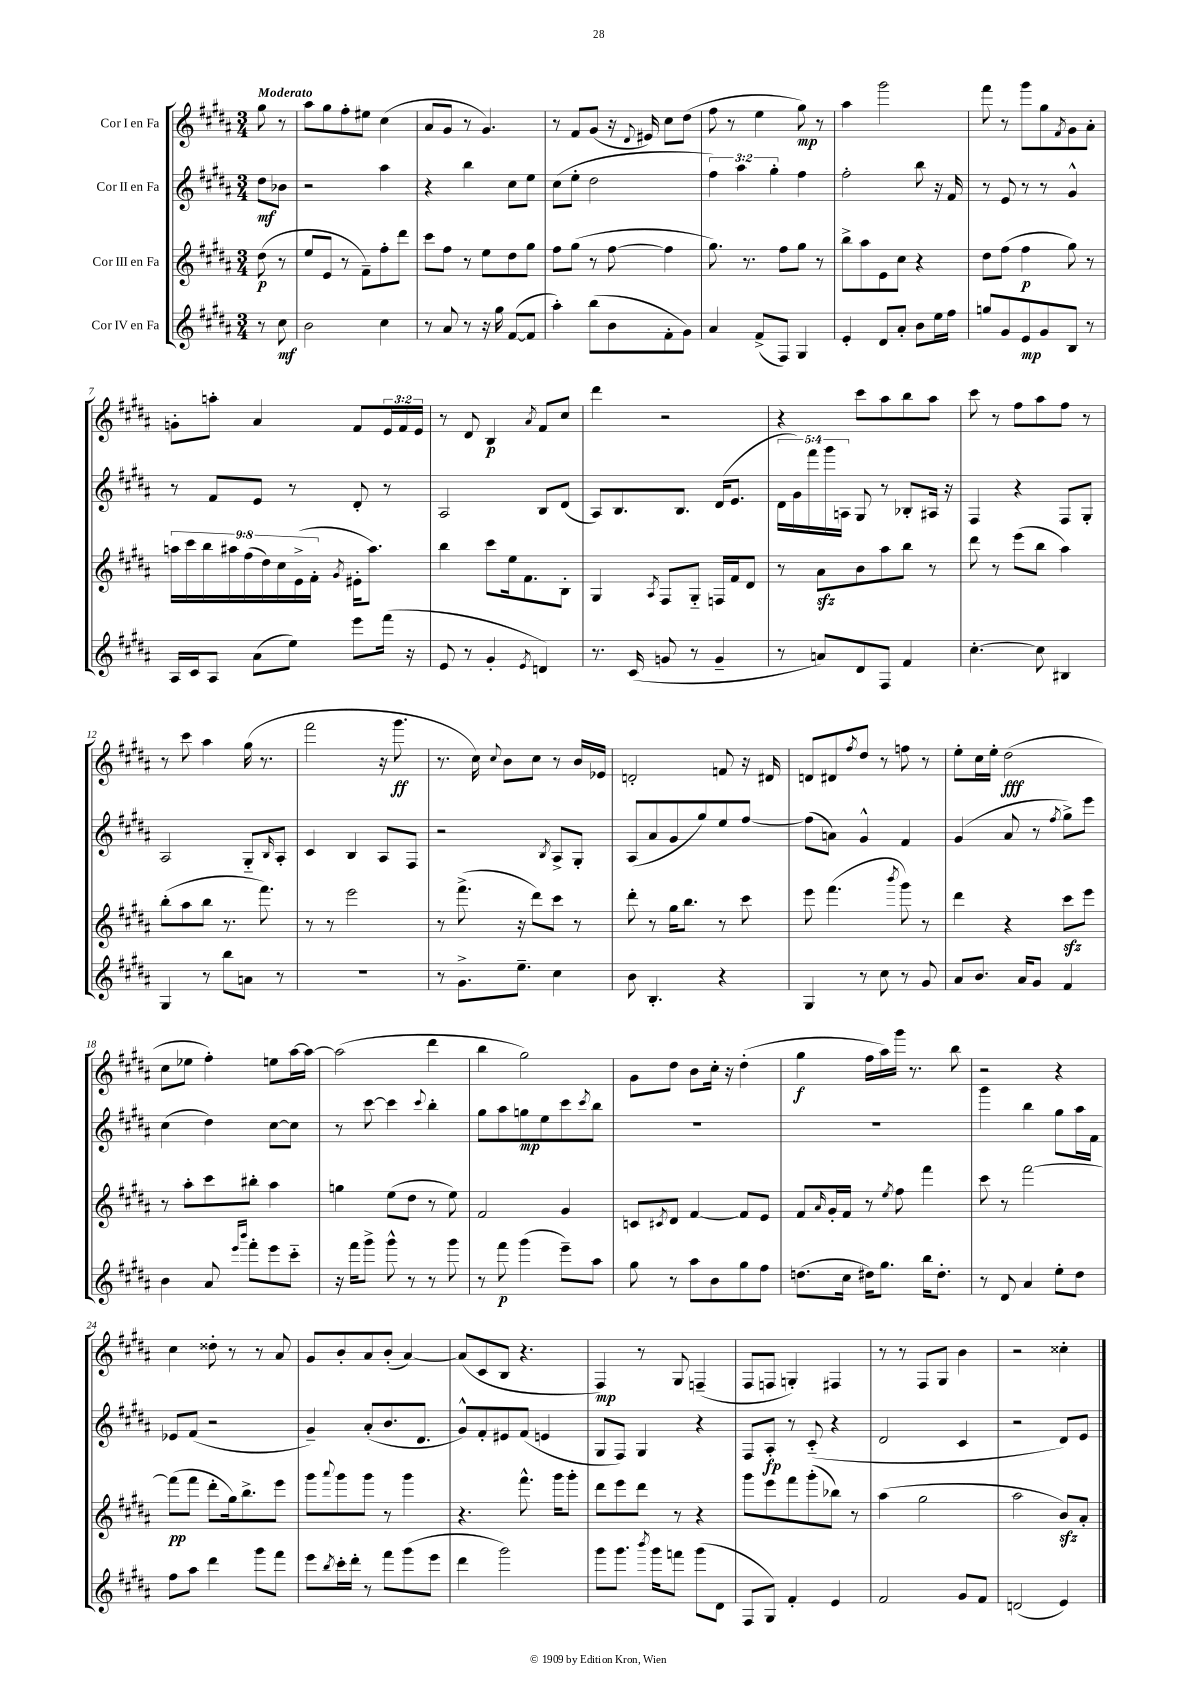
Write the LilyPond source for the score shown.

<<
\new StaffGroup <<
\new Staff = "s0" \with { instrumentName = "Cor I en Fa" } {
    \clef treble \key b \major \numericTimeSignature \time 3/4 \override Staff.TupletNumber.text = #tuplet-number::calc-fraction-text \partial 4 \tempo "Moderato"
    gis''8 r8 |
    ais''8 gis''8 fis''8-. eis''8 cis''4( |
    ais'8 gis'8 r8 gis'4.) |
    r8 fis'8 gis'8( r16 \appoggiatura { dis'8 } eis'16) cis''8 dis''8( |
    fis''8 r8 e''4 gis''8\mp) r8 |
    ais''4 gis'''2 |
    fis'''8 r8 gis'''8 gis''8 \acciaccatura { fis'8 } gis'8 ais'8-. |
    g'8-. a''8-. ais'4 fis'8 \tuplet 3/2 { e'16 fis'16 e'16 } |
    r8 dis'8 b4\p \acciaccatura { ais'8 } fis'8 cis''8 |
    dis'''4 r2 |
    r4 cis'''8 ais''8 b''8 ais''8 |
    cis'''8 r8 fis''8 ais''8 fis''8 r8 |
    r8 cis'''8 ais''4 gis''16( r8. |
    fis'''2 r16 gis'''8.\ff |
    r8. cis''16) \appoggiatura { cis''8 } b'8 cis''8 r8 b'16 ees'16 |
    d'2-. f'8 r16 dis'16 |
    d'8 dis'8 \acciaccatura { fis''8 } dis''8 r8 f''8 r8 |
    e''8-. cis''16 e''16-. dis''2\fff( |
    cis''8 ees''8 fis''4-.) e''8 ais''16~ ais''16~ |
    ais''2( dis'''4 |
    b''4 gis''2) |
    gis'8 dis''8 b'8 cis''16-. r16 dis''4-.( |
    gis''4\f fis''16 ais''16) gis'''16 r8. b''8 |
    r2 r4 |
    cis''4 disis''8-. r8 r8 ais'8 |
    gis'8 b'8-. ais'8 b'8-.( ais'4~) |
    ais'8( cis'8 b8 r4. |
    fis4\mp) r8 gis8 f4--( |
    fis8 f8 g4-.) fis4 |
    r8 r8 fis8 gis8 b'4 |
    r2 cisis''4-. \bar "|." |
}
\new Staff = "s1" \with { instrumentName = "Cor II en Fa" } {
    \clef treble \key b \major \numericTimeSignature \time 3/4 \override Staff.TupletNumber.text = #tuplet-number::calc-fraction-text \partial 4
    dis''8\mf bes'8 |
    r2 ais''4 |
    r4 b''4 cis''8 e''8 |
    cis''8( e''8-. dis''2 |
    \tuplet 3/2 { fis''4) ais''4 gis''4-. } fis''4 |
    fis''2-. b''8 r16 fis'16 |
    r8 e'8 r8 r8 gis'4-^ |
    r8 fis'8 e'8 r8 dis'8-. r8 |
    ais2 b8 dis'8( |
    ais8) b8. b8. dis'16( e'8. |
    \tuplet 5/4 { dis'16 gis'16) fis'''16 gis'''16 a16 } gis8 r8 bes8-. ais16 r16 |
    fis4 r4 fis8 gis8-. |
    ais2 gis8-_ \grace { b16 } ais8-. |
    cis'4 b4 ais8 fis8 |
    r2 \acciaccatura { b8 } ais8-> gis8-. |
    ais8( ais'8 gis'8 gis''8) e''8 fis''8~ |
    fis''8( a'8) gis'4-^ fis'4 |
    gis'4( ais'8 r8 \acciaccatura { fis''8 } gis''8->) e'''8 |
    cis''4( dis''4) cis''8~ cis''8 |
    r8 cis'''8~ cis'''4 \appoggiatura { cis'''8 } b''4-. |
    gis''8 ais''8 g''8\mp e''8 cis'''8 \acciaccatura { cis'''8 } b''8 |
    R2. |
    R2. |
    gis'''4 b''4 gis''8 ais''16 fis'16 |
    ees'8 fis'8( r2 |
    gis'4--) ais'8-.( b'8. dis'8. |
    gis'8-^) fis'8-. eis'8 fis'8( e'4 |
    gis8 fis8) gis4 r4 |
    fis8 ais8-.\fp r8 cis'8-_( r4 |
    dis'2 cis'4 |
    r2 dis'8) e'8 \bar "|." |
}
\new Staff = "s2" \with { instrumentName = "Cor III en Fa" } {
    \clef treble \key b \major \numericTimeSignature \time 3/4 \override Staff.TupletNumber.text = #tuplet-number::calc-fraction-text \partial 4
    dis''8\p( r8 |
    e''8 e'8 r8 fis'8--) fis''8-. dis'''8 |
    cis'''8 fis''8 r8 e''8 dis''8 gis''8 |
    fis''8 gis''8( r8 fis''8~ fis''4 |
    gis''8.) r8. fis''8 gis''8 r8 |
    b''8-> ais''8 e'8 cis''8 r4 |
    dis''8 fis''8( fis''4\p gis''8) r8 |
    \tuplet 9/8 { a''16 cis'''16 b''16 ais''16 fis''16( dis''16) cis''16 e'16->( fis'16-. } \acciaccatura { gis'8 } eis'16-. ais''8.) |
    b''4 cis'''8 e''16 fis'8. b8-. |
    gis4 \acciaccatura { ais8 } fis8 gis8-_ f16 fis'16 dis'8 |
    r8 ais'8\sfz b'8 ais''8 b''8 r8 |
    dis'''8 r8 e'''8( b''8 ais''4) |
    b''8-.( ais''8 b''8 r8. fis'''8.) |
    r8 r8 e'''2 |
    r8 fis'''8.->( r16 dis'''8) cis'''8 r8 |
    dis'''8-. r8 gis''16 b''8. r8 cis'''8 |
    e'''8 fis'''4.( \acciaccatura { b'''8 } gis'''8) r8 |
    dis'''4 r4 cis'''8\sfz e'''8 |
    r8 ais''8-. cis'''8 bis''8-. ais''4 |
    g''4 e''8( dis''8 r8 e''8) |
    fis'2 gis'4 |
    c'8 \acciaccatura { cis'8 } dis'8 fis'4~ fis'8 e'8 |
    fis'8 \grace { ais'16 } gis'16-. fis'16 r8 \acciaccatura { e''8 } fis''8 fis'''4 |
    cis'''8 r8 fis'''2~ |
    fis'''8\pp( fis'''8 dis'''8-. gis''16) b''8.-> e'''8 |
    gis'''8 \appoggiatura { ais'''8 } gis'''8 gis'''8 r8 gis'''4 |
    r4. fis'''8.-^ gis'''16 gis'''8-. |
    dis'''8 e'''8 dis'''8 r8 r4 |
    gis'''8 e'''8 fis'''8 gis'''8-.( bes''8) r8 |
    ais''4( gis''2 |
    ais''2 b'8\sfz) ais'8-. \bar "|." |
}
\new Staff = "s3" \with { instrumentName = "Cor IV en Fa" } {
    \clef treble \key b \major \numericTimeSignature \time 3/4 \partial 4
    r8 cis''8\mf |
    b'2 cis''4 |
    r8 ais'8 r8 r16 gis''16 fis'8~( fis'8 |
    ais''4-.) b''8( b'8 fis'8-. gis'8) |
    ais'4 fis'8->( fis8) gis4 |
    e'4-. dis'8 ais'8-. b'8 e''16 fis''16 |
    g''8 gis'8 e'8\mp gis'8 b8 r8 |
    ais16 cis'16 ais8 ais'8( e''8) e'''8 fis'''16( r16 |
    e'8 r8 gis'4-. \acciaccatura { e'8 } d'4) |
    r8. cis'16( g'8 r8 g'4-- |
    r8 a'8) dis'8 fis8 fis'4 |
    cis''4.~-. cis''8 bis4 |
    gis4 r8 b''8 a'8 r8 |
    R2. |
    r8 gis'8.-> e''8.-- cis''4 |
    b'8 b4.-. r4 |
    gis4 r8 cis''8 r8 gis'8 |
    ais'8 b'8. ais'16 gis'8 fis'4 |
    b'4 ais'8 \grace { e'''16 b'''16 } fis'''8-. e'''8 cis'''8-_ |
    r16 fis'''16 gis'''8-> gis'''8-^ r8 r8 gis'''8 |
    r8 fis'''8\p gis'''4( e'''8--) ais''8 |
    gis''8 r8 ais''8 b'8 gis''8 fis''8 |
    d''8.( cis''16 dis''16) gis''8. b''16 dis''8.-. |
    r8 dis'8 ais'4 e''8-. dis''8 |
    fis''8 ais''8 dis'''4 gis'''8 fis'''8 |
    e'''8 \acciaccatura { b''8 } cis'''16-. dis'''16-. r8 fis'''8 gis'''8( e'''8 |
    dis'''4 gis'''2) |
    gis'''8 gis'''8. \acciaccatura { b'''8 } gis'''16 f'''8 gis'''8( dis'8 |
    fis8 gis8) fis'4-. e'4 |
    fis'2 gis'8 fis'8 |
    d'2( e'4) \bar "|." |
}
>>
>>
